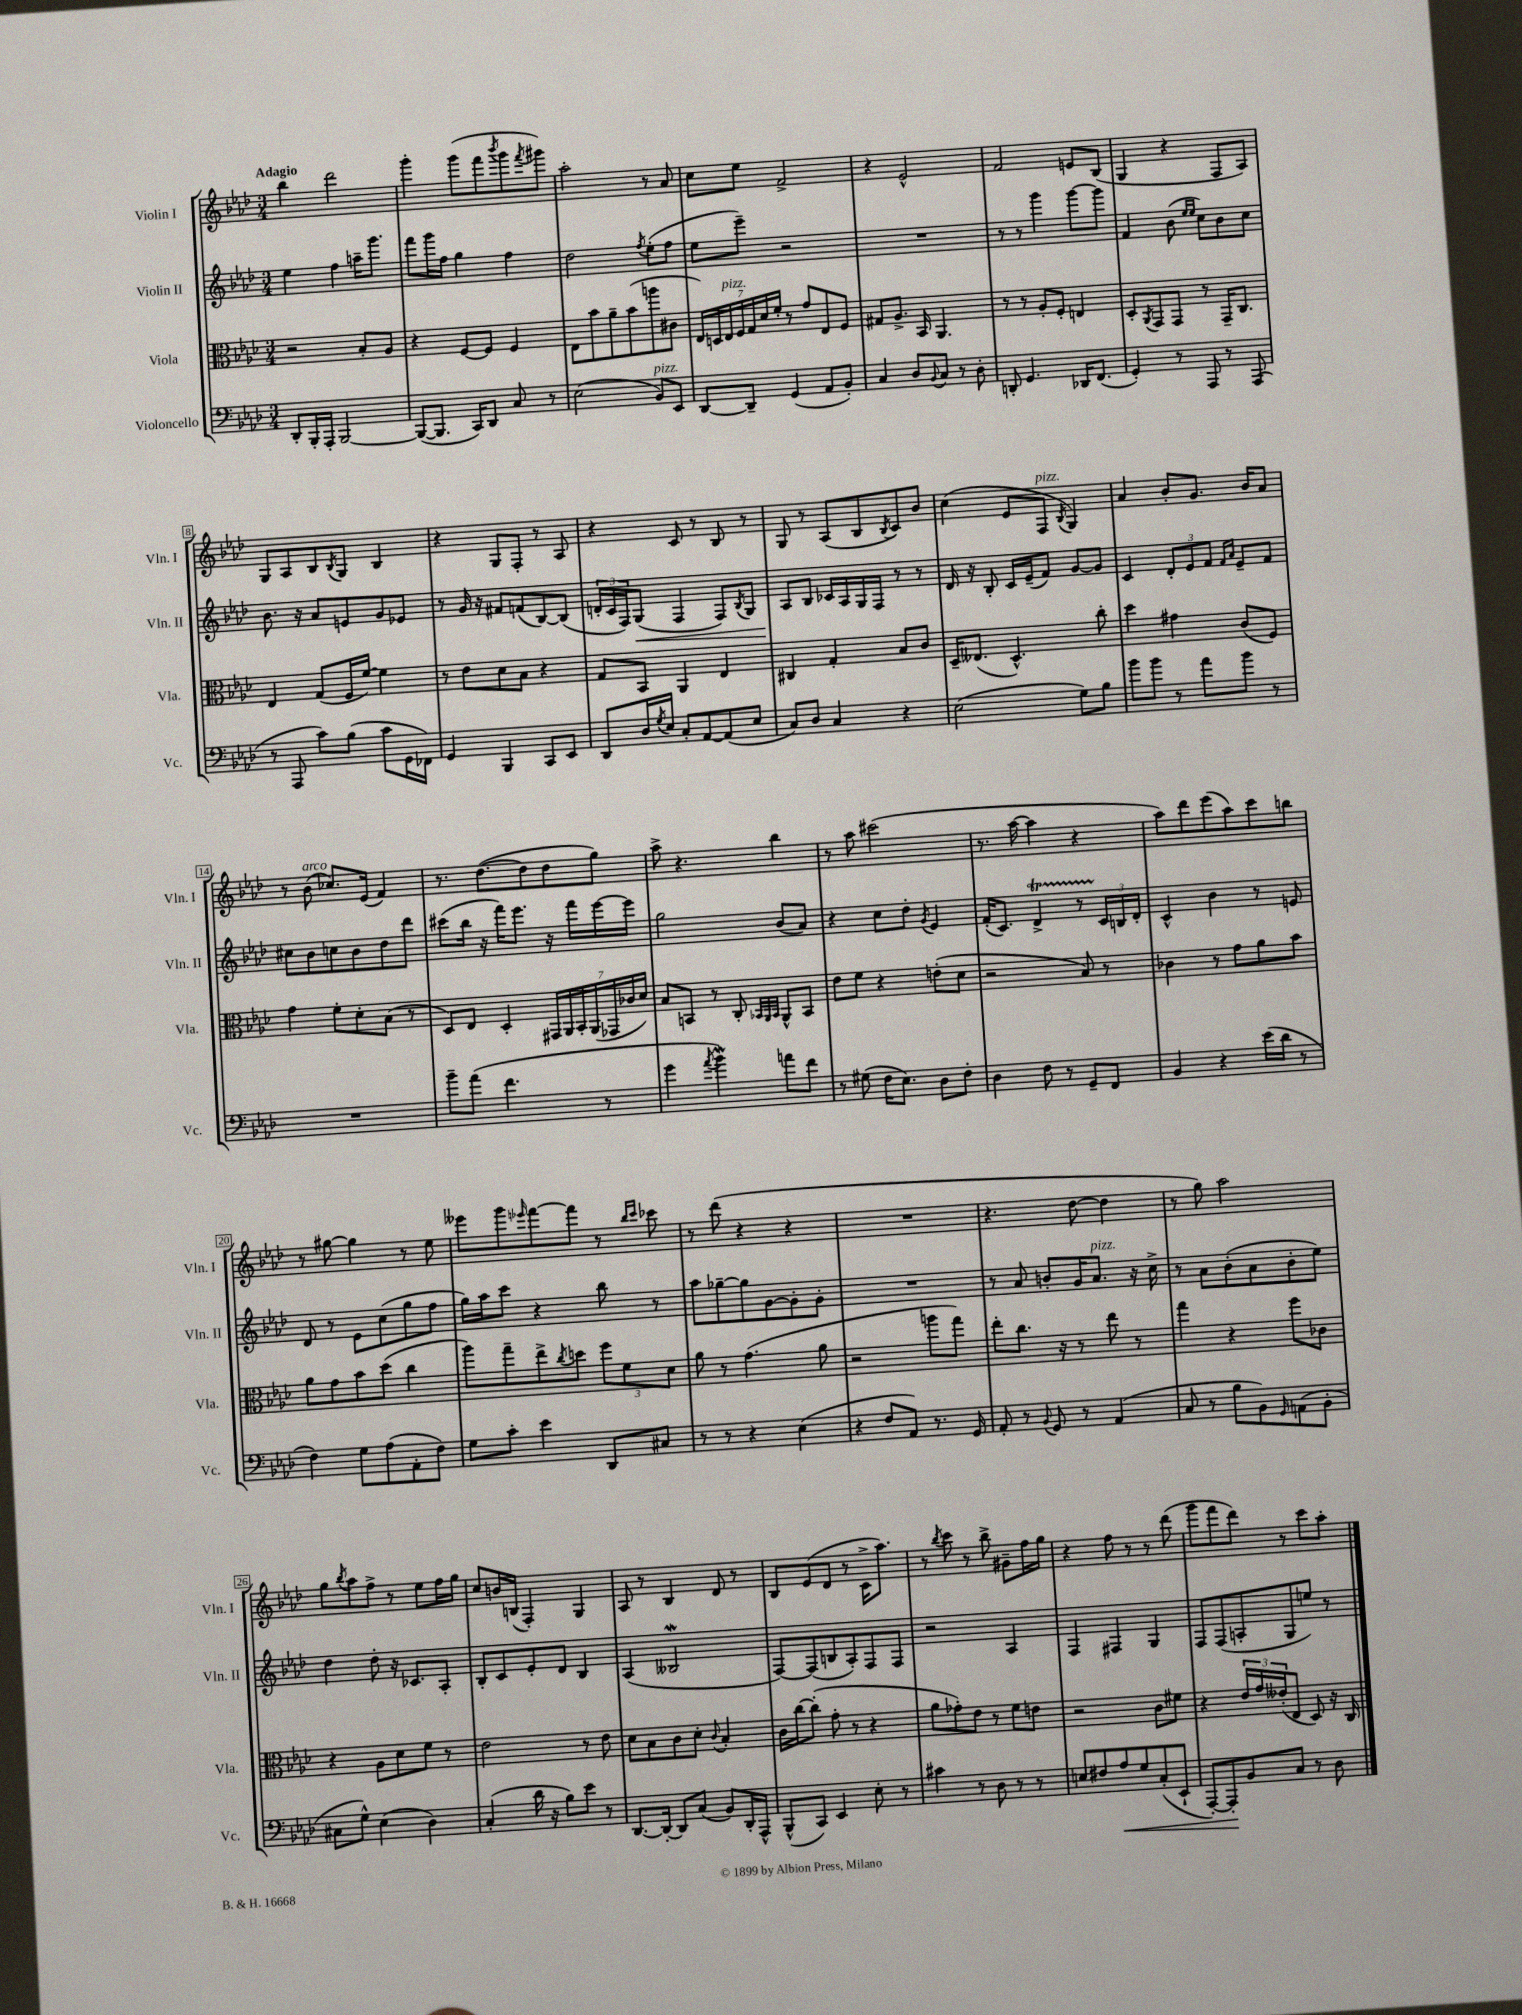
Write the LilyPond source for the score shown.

<<
\new StaffGroup <<
\new Staff = "s0" \with { instrumentName = "Violin I" shortInstrumentName = "Vln. I" } {
    \clef treble \key aes \major \numericTimeSignature \time 3/4 \tempo "Adagio"
    bes''4 des'''2 |
    g'''4-. g'''8( f'''8 \acciaccatura { bes'''8 } g'''8 \acciaccatura { f'''8 } gis'''8) |
    aes''2-. r8 aes'8 |
    c''8 ees''8 f'2-> |
    r4 ees'2-^ |
    f'2 e'8 bes8( |
    g4 r4 f8 aes8) |
    g8 aes8 bes8 \acciaccatura { bes8 } g8 bes4 |
    r4 g8 f8-. r8 aes8 |
    r4 c'8 r8 bes8 r8 |
    g8 r8 aes8( bes8 \acciaccatura { bes8 } c'8) bes'8 |
    c''4( ees'8 f8^\markup { \italic "pizz." } \acciaccatura { bes8 } g4) |
    aes'4 bes'8-. g'8. bes'16 aes'8 |
    r8 bes'8^\markup { \italic "arco" }( ces''8.) ees'16( f'4) |
    r8. des''8.~( des''8 des''8 g''8) |
    aes''8-> r4. bes''4 |
    r8 aes''8 cis'''2( |
    r8. aes''16~ aes''4 r4 |
    aes''8) des'''8 ees'''8( aes''8) c'''8 b''8 |
    r8 gis''8~ gis''4 r8 ees''8 |
    eeses'''8 g'''8 \grace { ees'''16 } f'''8~ f'''8 r8 \grace { bes''16 c'''16 } ces'''8 |
    r8 des'''8( r4 r4 |
    R2. |
    r4. des''8~ des''4 |
    r8 g''8) aes''2 |
    g''8 \acciaccatura { bes''8 } aes''8 f''8-> r8 ees''8 f''16 g''16 |
    c''8 b'16 b16( f4-.) g4 |
    aes8 r8 bes4 des'8 r8 |
    bes8 ees'8( des'8 r8 c'16-> aes''8.) |
    r8 \acciaccatura { bes''8 } c'''8 r8 bes''8-> gis'8-- f''16 g''16 |
    r4 f''8 r8 r8 des'''8( |
    g'''8 f'''8 des'''8) r8 c'''8 aes''8-. \bar "|." |
}
\new Staff = "s1" \with { instrumentName = "Violin II" shortInstrumentName = "Vln. II" } {
    \clef treble \key aes \major \numericTimeSignature \time 3/4
    ees''4 f''4 a''16-- g'''8. |
    f'''8 g'''16 f''16 g''4 f''4 |
    des''2 \acciaccatura { f''8 } ees''8-.( f''8 |
    ees''8 ees'''8--) r2 |
    R2. |
    r8 r8 g'''4 g'''8~ g'''8 |
    f'4 bes'8( \grace { ees''16 ees''16 } c''8) bes'8 c''8 |
    bes'8. r16 aes'8 e'8 g'8 ees'8 |
    r8 g'16 r16 fis'8 f'8( bes8~) bes8( |
    \tuplet 3/2 { d'16-. c'16 f16) } g8\<( f4 f8) \acciaccatura { bes8 } g8 |
    aes8\! bes8 ces'16 aes16 g16 f16 r8 r8 |
    des'16 r16 bes8-. c'16 ees'16--( f'8) g'8~ g'8 |
    c'4 \tuplet 3/2 { des'8-. ees'8 f'8 } \grace { f'16 aes'16 } ees'8-- f'8 |
    cis''8 bes'8 c''8 bes'8 des''8 des'''8 |
    cis'''8( bes''16 r16 f'''16) ees'''8. r16 f'''16 ees'''16~ ees'''16 |
    g''2 bes'8( aes'8) |
    r4 c''8 des''8-. \acciaccatura { g'8 } ees'4 |
    f'16-.( c'8.) des'4->\startTrillSpan r8 \tuplet 3/2 { c'16\stopTrillSpan b16 des'16-. } |
    c'4-^ bes'4 r8 e'8 |
    des'8 r8 ees'8 c''8( g''8 f''8 |
    g''16) aes''16 c'''8 r4 bes''8 r8 |
    aes''8 ges''8~-- ges''8 g'8~ g'8-. g'8-. |
    R2. |
    r8 aes'8 b'8-. g'16 aes'8.^\markup { \italic "pizz." } r16 c''16-> |
    r8 aes'8 bes'8-.( aes'8 bes'8-. ees''8) |
    des''4 des''8-. r16 ces'8. aes8-. |
    bes8-. c'8 ees'8-. des'8 bes4 |
    aes4( beses2\mordent |
    f8~) f8( b8 aes8-.) f8 f8 |
    r2 aes4 |
    f4 fis4 g4 |
    f8 f8( a8-. g8 e''8) r8 \bar "|." |
}
\new Staff = "s2" \with { instrumentName = "Viola" shortInstrumentName = "Vla." } {
    \clef alto \key aes \major \numericTimeSignature \time 3/4
    r2 bes8-. aes8 |
    r4 f8~ f8 f4 |
    ees8 bes'8 aes'8-- bes'8( a''8 cis'8 |
    \tuplet 7/4 { ees16) d16 ees16^\markup { \italic "pizz." } f16 g16 des'16 f'16-. } r8 g'8 ees8 f8 |
    gis8 aes8.-> bes,16 aes,4. |
    r8 r8 aes8-. f8-. e4 |
    des8-. \acciaccatura { aes,8 } g,8 g,8 r8 g,16-- c8. |
    ees4 g8( f16 f'16~) f'4 |
    r8 ees'8 des'8 bes8 r4 |
    g8 bes,8 aes,4 ees4 |
    cis4 g4-. bes8 c'8 |
    des16-- eeses8.( des4.-^) c''8-. |
    des''4 gis'4 c'8( f8) |
    g'4 f'8-. des'8-. bes8( r8 |
    des8) ees8 des4-. \tuplet 7/4 { gis,16 aes,16 bes,16-. aes,16( ges,16 ces'16 des'16) } |
    bes8 b,8 r8 c8-. \grace { bes,32 aes,32 bes,32 } aes,8-^ bes,8 |
    ees'8 f'8 r4 e'8-.( des'8 |
    r2 bes8) r8 |
    ces'4 r8 g'8 aes'8 bes'8 |
    aes'8 g'8 bes'8 des''8( c''4 |
    aes''8) g''8-- ees''8-> \acciaccatura { c''8 } d''8 \tuplet 3/2 { f''8 f'8 des'8 } |
    aes'8 r8 g'4.( aes'8 |
    r2 a''8 g''8) |
    ees''8-. c''8. r16 r8 ees''8 r8 |
    g''4 r4 f''8 ces'8 |
    r4 aes8 des'8 f'8 r8 |
    ees'2 r8 ees'8 |
    des'8 bes8 c'8 des'8-. \appoggiatura { c'8 } bes4-. |
    c'16 c''16~ c''8-.( g'8-. r8 r4 |
    aes'8 ges'8-.) ees'8 r8 f'8 e'8 |
    r2 c'8 fis'8 |
    r4 \tuplet 3/2 { ees'16 g'16 eeses'16-.( } ees8 des8) r16 c16 \bar "|." |
}
\new Staff = "s3" \with { instrumentName = "Violoncello" shortInstrumentName = "Vc." } {
    \clef bass \key aes \major \numericTimeSignature \time 3/4
    des,8-. bes,,16-. aes,,16-. bes,,2~ |
    bes,,8~( bes,,8. c,16) des,8 c8 r8 |
    ees2( bes,8^\markup { \italic "pizz." }) ees,8 |
    des,8~ des,8-- g,4( aes,8 bes,8-.) |
    c4 des8 \appoggiatura { bes,8 } c8 r8 des8-. |
    d,8-. g,4. des,16 f,8.( |
    g,4-.) r8 aes,,8 r8 aes,,8( |
    r8 aes,,8 c'8) bes8( c'8 g,16 fes,16) |
    g,4 bes,,4 c,8 ees,8 |
    des,8 des16 \acciaccatura { g8 } ees16 c8-. aes,8~ aes,8( ees8 |
    c8) des8 c4 r4 |
    ees2( g8) bes8 |
    bes'8 bes'8 r8 aes'8 bes'8 r8 |
    R2. |
    bes'8-- aes'8( f'4. r8 |
    g'4 \acciaccatura { aes'8 } bes'4\mordent) a'8 f'8 |
    r8 gis8( f16 ees8.) des8 f8-. |
    des4 f8 r8 g,8-- f,8 |
    bes,4 r4 ees'16( des'16 r8 |
    f4) g8 aes8( aes,8-. f8) |
    g8 c'8-. ees'4 des,8 cis8 |
    r8 r8 r4 ees4( |
    r4 f8 aes,8) r8. g,16 |
    aes,8-. r8 \appoggiatura { bes,8 } g,8 r8 aes,4( |
    c8 r8 bes8 bes,8) \grace { g,16 } a,8( bes,8-. |
    cis8 g8-^) ees4( des4) |
    c4-.( des'16 r16 bes8) ees'8 r8 |
    des,8.~ des,16~-. des,8 c8( bes,8) des,16-. aes,,16-^ |
    bes,,8-^( c,8) ees,4 ees8-. r8 |
    cis'4 r8 des8 r8 r8 |
    e8 fis8 aes8\< g8 c8-.( ees,8-! |
    aes,,8~-.) aes,,8-.\! bes,8 c8 r8 des8 \bar "|." |
}
>>
>>
\layout { \context { \Score \override BarNumber.stencil = #(make-stencil-boxer 0.1 0.3 ly:text-interface::print) } }
